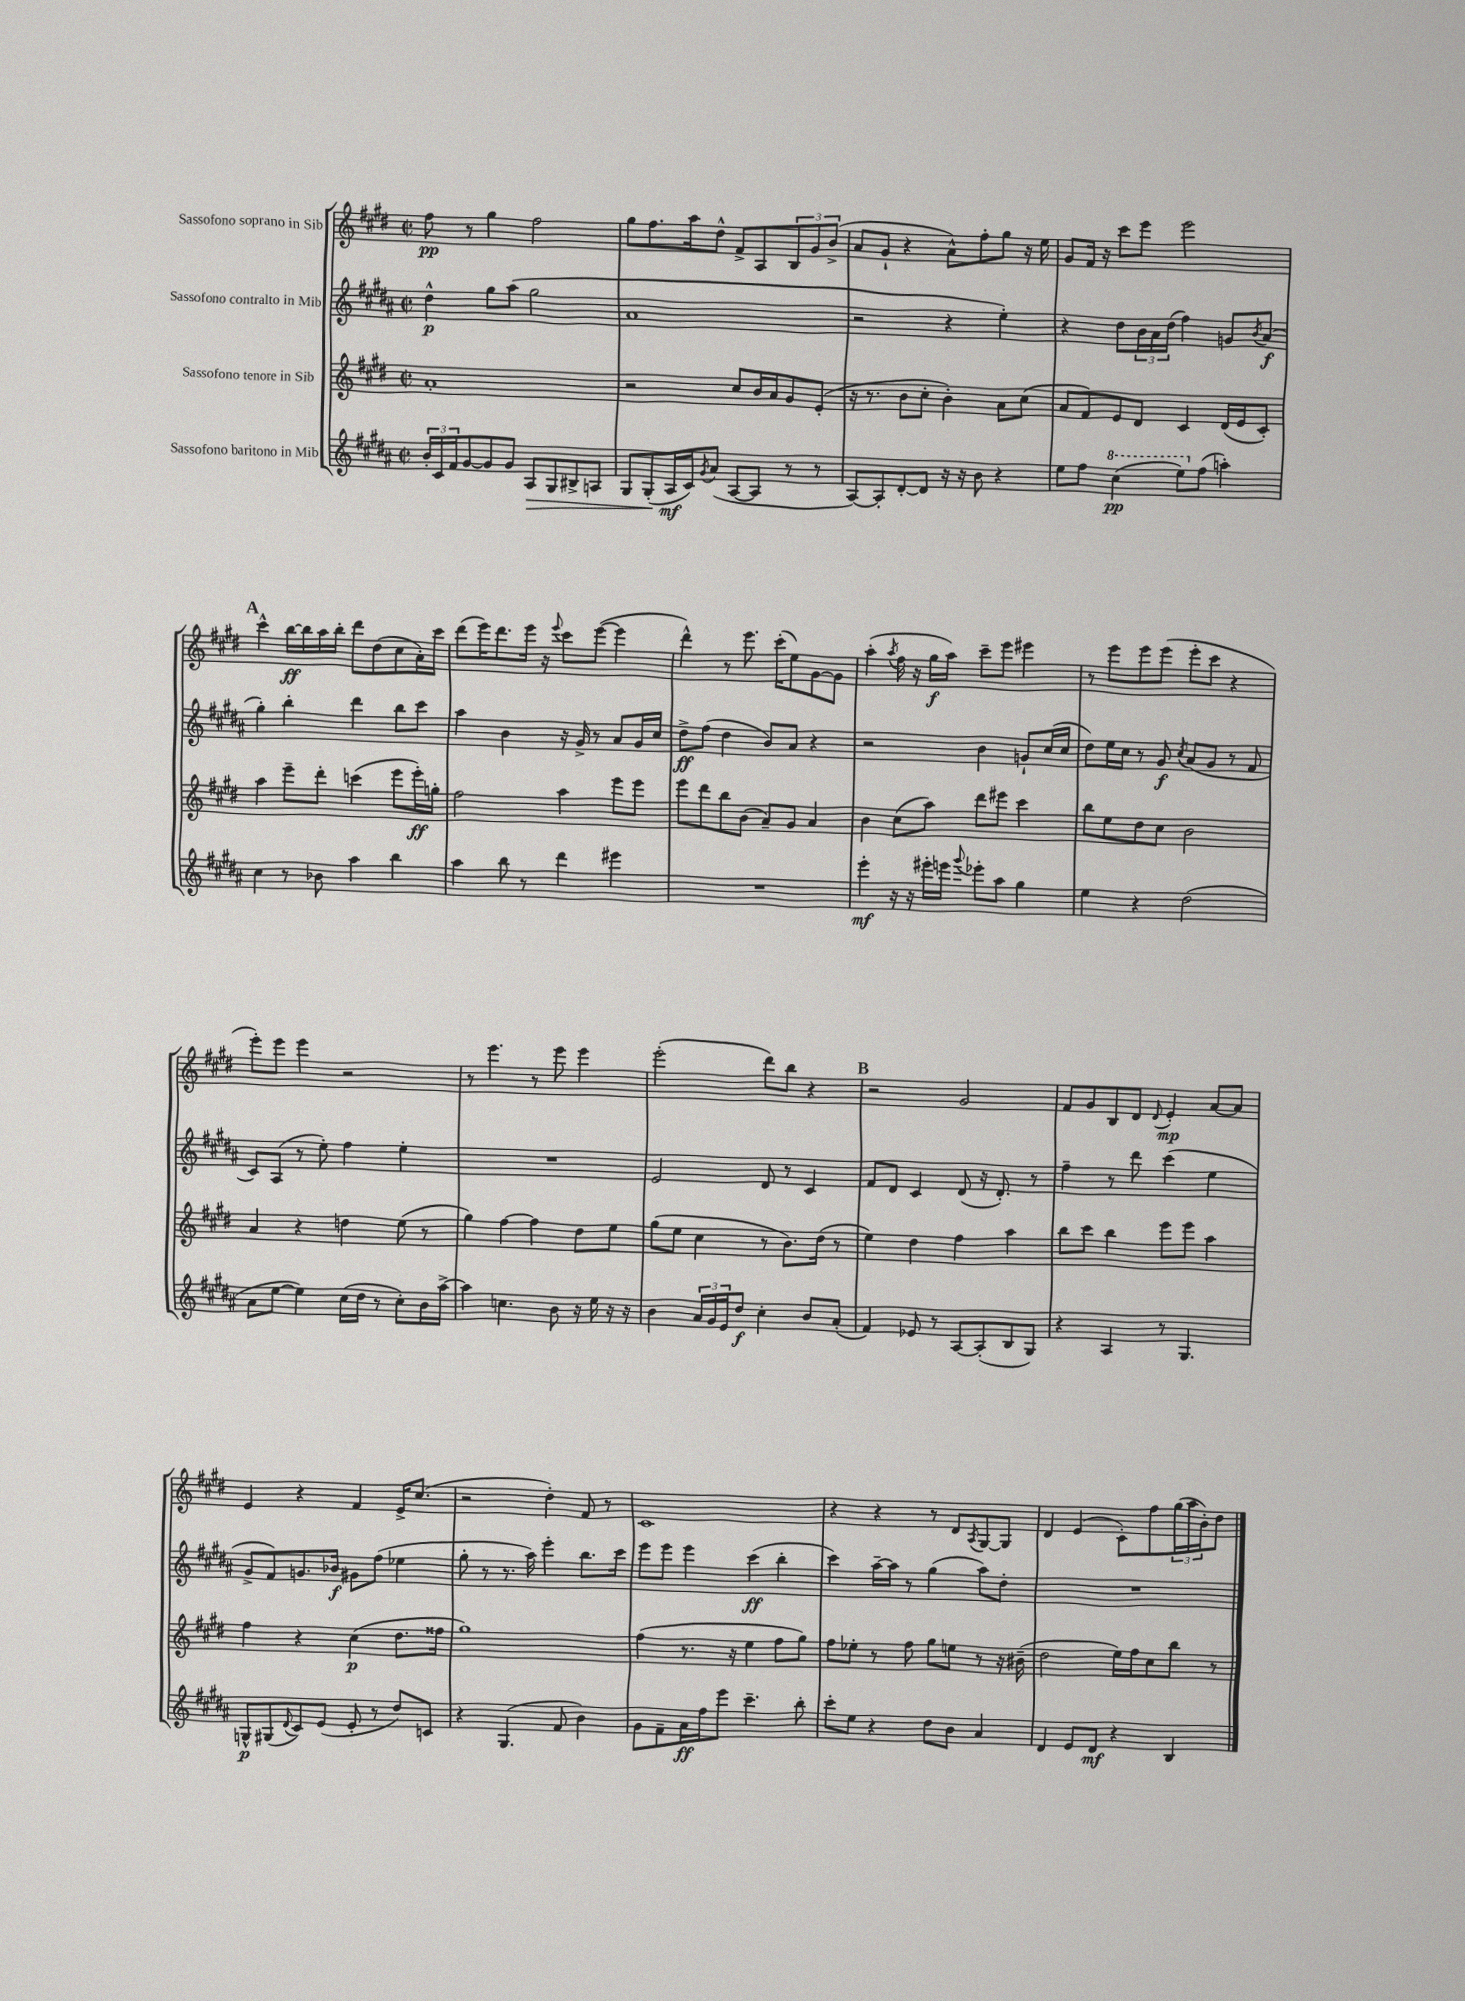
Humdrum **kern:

**kern	**dynam	**kern	**dynam	**kern	**dynam	**kern	**dynam
*part4	*part4	*part3	*part3	*part2	*part2	*part1	*part1
*staff4	*staff4	*staff3	*staff3	*staff2	*staff2	*staff1	*staff1
*I"Sassofono baritono in Mib	*	*I"Sassofono tenore in Sib	*	*I"Sassofono contralto in Mib	*	*I"Sassofono soprano in Sib	*
*clefG2	*	*clefG2	*	*clefG2	*	*clefG2	*
*k[f#c#g#d#a#]	*	*k[f#c#g#d#]	*	*k[f#c#g#d#a#]	*	*k[f#c#g#d#]	*
*M2/2	*	*M2/2	*	*M2/2	*	*M2/2	*
*met(c|)	*	*met(c|)	*	*met(c|)	*	*met(c|)	*
=1	=1	=1	=1	=1	=1	=1	=1
24b'/LL	.	1a'	.	4dd#^^\	p	8ff#\	pp
24c#/	.	.	.	.	.	.	.
24f#/J	.	.	.	.	.	.	.
[8g#/	.	.	.	.	.	8r	.
8g#/]	.	.	.	8gg#\L	.	4gg#\	.
8g#/J	.	.	.	(8aa#\J	.	.	.
!	!LO:HP:b	!	!	!	!	!	!
8A#/L	>	.	.	2gg#\	.	2ff#\	.
8G#/	.	.	.	.	.	.	.
8B#X^/	.	.	.	.	.	.	.
8An/J	.	.	.	.	.	.	.
=2	=2	=2	=2	=2	=2	=2	=2
8G#/L	.	2r	.	1a#	.	8gg#\L	.
(8G#'/	.	.	.	.	.	8.ff#\	.
16A#/L	] mf	.	.	.	.	.	.
16c#/J)	.	.	.	.	.	16aa\k	.
8qg#/	.	.	.	.	.	.	.
(8a#/J	.	.	.	.	.	8dd#^^\J	.
[8A#/L	.	8cc#/L	.	.	.	8f#^/L	.
8A#/J]	.	16b/L	.	.	.	8A/	.
.	.	16a/J	.	.	.	.	.
8r	.	8g#/	.	.	.	12B/	.
.	.	.	.	.	.	12g#/	.
8r	.	(8e'/J	.	.	.	.	.
.	.	.	.	.	.	(12b^/J	.
=3	=3	=3	=3	=3	=3	=3	=3
[8A#/L)	.	16r	.	2r	.	8a/L	.
.	.	8.r	.	.	.	.	.
8A#'/]	.	.	.	.	.	8g#`/J	.
[8d#'/	.	8b\L	.	.	.	4r	.
8d#/J]	.	8cc#'\J	.	.	.	.	.
16r	.	4b'\)	.	4r	.	8a^^\L)	.
16r	.	.	.	.	.	.	.
8b\	.	.	.	.	.	8ff#'\	.
4r	.	8a\L	.	4ee'\)	.	8gg#\J	.
.	.	(8cc#\J	.	.	.	16r	.
.	.	.	.	.	.	16ee\	.
=4	=4	=4	=4	=4	=4	=4	=4
8ee\L	.	8a/L	.	4r	.	8g#/L	.
8ff#\J	.	8f#/)	.	.	.	16f#/Jk	.
.	.	.	.	.	.	16r	.
*8va	*	*	*	*	*	*	*
(4ccc#\	pp	8e/	.	8dd#\L	.	8ccc#\L	.
.	.	8d#/J	.	24b\L	.	8eee\J	.
.	.	.	.	24a#\	.	.	.
.	.	.	.	(24dd#\JJ	.	.	.
8eee\L)	.	4c#/	.	4ff#\)	.	2eee\	.
*X8va	*	*	*	*	*	*	*
(8ff#\J	.	.	.	.	.	.	.
4aan'\)	.	(16d#/LL	.	8gn/L	.	.	.
.	.	16e/J	.	.	.	.	.
.	.	.	.	8qb/	.	.	.
.	.	8c#'/J)	.	(8a#/J	f	.	.
!!LO:LB:g=z
!!LO:REH:place=s1:t=A
=5	=5	=5	=5	=5	=5	=5	=5
4cc#\	.	4aa\	.	4gg#'\)	.	4ccc#^^\	.
8r	.	8eee~\L	.	4bb'\	.	[16bb\LL	ff
.	.	.	.	.	.	16bb\]	.
8b-X\	.	8ddd#'\J	.	.	.	16aa\	.
.	.	.	.	.	.	16bb'\JJ	.
4aa#\	.	(4cccn\	.	4ddd#\	.	8ddd#\L	.
.	.	.	.	.	.	(8dd#\	.
4bb\	.	8eee\L	.	8bb\L	.	8cc#\	.
.	.	16eee'\L)	ff	8ccc#\J	.	16a'\L)	.
.	.	16ggn'\JJ	.	.	.	16ccc#\JJ	.
=6	=6	=6	=6	=6	=6	=6	=6
4aa#\	.	2ff#\	.	4aa#\	.	(8ddd#\L	.
.	.	.	.	.	.	16eee\K)	.
.	.	.	.	.	.	8.ddd#\	.
8bb\	.	.	.	4b\	.	.	.
8r	.	.	.	.	.	16eee\Jk	.
.	.	.	.	.	.	16r	.
.	.	.	.	.	.	8qqeee/	.
4ddd#\	.	4aa\	.	16r	.	8ccc#\L	.
.	.	.	.	16g#^/	.	.	.
.	.	.	.	8r	.	([8eee\J	.
4eee#X\	.	8eee\L	.	8a#/L	.	4eee\]	.
.	.	8eee\J	.	16g#/L	.	.	.
.	.	.	.	16cc#/JJ	.	.	.
=7	=7	=7	=7	=7	=7	=7	=7
1r	.	8eee\L	.	8dd#^\L	ff	4ddd#^^\)	.
.	.	8ddd#\	.	(8ff#\J	.	.	.
.	.	8bb\	.	4dd#\	.	8r	.
.	.	(8b\J	.	.	.	8.eee\	.
.	.	8a~/L)	.	8b/L)	.	.	.
.	.	.	.	.	.	(16ccc#'\KL	.
.	.	8g#/J	.	8a#/J	.	8ee\)	.
.	.	4a/	.	4r	.	[8g#\	.
.	.	.	.	.	.	8g#\J]	.
=8	=8	=8	=8	=8	=8	=8	=8
4eee'\	mf	4b\	.	2r	.	(4aa'\	.
.	.	.	.	.	.	8qaa/	.
16r	.	(8cc#\L	.	.	.	16ff#\	.
16r	.	.	.	.	.	16r	.
16eee#X'\LL	.	8aa\J)	.	.	.	16gg#\LL	f
16eeen\JJ	.	.	.	.	.	16aa\JJ)	.
8qqggg#/	.	.	.	.	.	.	.
8eee-X'\L	.	8ddd#\L	.	4b\	.	8ccc#~\L	.
8aa#\J	.	8eee#X\J	.	.	.	8eee\J	.
4gg#\	.	4ccc#\	.	8gn`/L	.	4eee#X\	.
.	.	.	.	(16cc#/L	.	.	.
.	.	.	.	16cc#/JJ	.	.	.
=9	=9	=9	=9	=9	=9	=9	=9
4ee\	.	8bb\L	.	8dd#\L)	.	8r	.
.	.	8ee\	.	16ee\L	.	8eee\L	.
.	.	.	.	16cc#\JJ	.	.	.
4r	.	8dd#\	.	8r	.	8eee\	.
.	.	8cc#\J	.	8g#/	f	(8eee\J	.
.	.	.	.	8qcc#/	.	.	.
(2dd#\	.	2b\	.	(8a#/L	.	8eee'\L	.
.	.	.	.	8g#/J	.	8ccc#\J	.
.	.	.	.	8r	.	4r	.
.	.	.	.	8f#/	.	.	.
!!LO:LB:g=z
=10	=10	=10	=10	=10	=10	=10	=10
8a#\L	.	4a/	.	8c#/L)	.	8eee'\L)	.
[8ee\J	.	.	.	(8A#/J	.	8eee\J	.
4ee\])	.	4r	.	8r	.	4eee\	.
.	.	.	.	8ee'\)	.	.	.
(16cc#\LL	.	4ddn\	.	4ff#\	.	2r	.
16dd#\JJ	.	.	.	.	.	.	.
8r	.	.	.	.	.	.	.
8cc#'\L)	.	(8ee\	.	4ee'\	.	.	.
16b\L	.	8r	.	.	.	.	.
[16aa#^\JJ	.	.	.	.	.	.	.
=11	=11	=11	=11	=11	=11	=11	=11
4aa#\]	.	4gg#\)	.	1r	.	8r	.
.	.	.	.	.	.	4.eee\	.
4.ccn\	.	[4ff#\	.	.	.	.	.
.	.	4ff#\]	.	.	.	8r	.
8b\	.	.	.	.	.	8eee\	.
16r	.	8dd#\L	.	.	.	4eee\	.
16ee\	.	.	.	.	.	.	.
16r	.	8ee\J	.	.	.	.	.
16r	.	.	.	.	.	.	.
=12	=12	=12	=12	=12	=12	=12	=12
4b\	.	(8gg#\L	.	2e/	.	(2eee'\	.
.	.	8ee\J	.	.	.	.	.
24a#/LL	.	4cc#\	.	.	.	.	.
24g#/	.	.	.	.	.	.	.
24e/J	.	.	.	.	.	.	.
8dd#/J	f	.	.	.	.	.	.
4cc#'\	.	8r	.	8d#/	.	8ddd#\L)	.
.	.	8.b\L)	.	8r	.	8bb\J	.
8b/L	.	.	.	4c#/	.	4r	.
.	.	(16dd#\Jk	.	.	.	.	.
(8a#'/J	.	8r	.	.	.	.	.
!!LO:REH:place=s1:t=B
=13	=13	=13	=13	=13	=13	=13	=13
4f#/)	.	4ee\)	.	8f#/L	.	2r	.
.	.	.	.	8d#/J	.	.	.
8e-X/	.	4dd#\	.	4c#/	.	.	.
8r	.	.	.	.	.	.	.
[8A#/L	.	4ff#\	.	(8d#/	.	2g#/	.
(8A#'/]	.	.	.	16r	.	.	.
.	.	.	.	8.d#'/)	.	.	.
8B/	.	4aa\	.	.	.	.	.
8G#/J)	.	.	.	8r	.	.	.
=14	=14	=14	=14	=14	=14	=14	=14
4r	.	8bb\L	.	4ff#~\	.	8f#/L	.
.	.	8ccc#\J	.	.	.	8g#/	.
4A#/	.	4bb\	.	8r	.	8B/	.
.	.	.	.	8ddd#\	.	8d#/J	.
.	.	.	.	.	.	8qqd#/	.
8r	.	8eee\L	.	(4ccc#\	.	4e'/	mp
4.G#/	.	8eee\J	.	.	.	.	.
.	.	4aa\	.	4ee\	.	[8a/L	.
.	.	.	.	.	.	8a/J]	.
!!LO:LB:g=z
=15	=15	=15	=15	=15	=15	=15	=15
8Gn^^/L	p	4ff#\	.	8g#^/L	.	4e/	.
(8G#X/	.	.	.	8f#/)	.	.	.
8qqd#/	.	.	.	.	.	.	.
8c#/)	.	4r	.	8.gn/	.	4r	.
(8e/J	.	.	.	.	.	.	.
.	.	.	.	16b-X/Jk	f	.	.
8e'/	.	(4cc#\	p	8g#X\L	.	4f#/	.
8r	.	.	.	(8ff#\J	.	.	.
8dd#/L)	.	8.dd#\L	.	4ee-X\	.	16e^/KL	.
.	.	.	.	.	.	(8.cc#/J	.
8cn/J	.	.	.	.	.	.	.
.	.	16ff##X\Jk	.	.	.	.	.
=16	=16	=16	=16	=16	=16	=16	=16
4r	.	1gg#)	.	8gg#'\	.	2r	.
.	.	.	.	8r	.	.	.
(4.G#/	.	.	.	8.r	.	.	.
.	.	.	.	16aa#\)	.	.	.
.	.	.	.	4eee'\	.	4dd#'\)	.
8f#/	.	.	.	.	.	.	.
4b\)	.	.	.	8.bb\L	.	8f#/	.
.	.	.	.	.	.	8r	.
.	.	.	.	16ccc#\Jk	.	.	.
=17	=17	=17	=17	=17	=17	=17	=17
8g#\L	.	(4ff#\	.	8eee\L	.	1c#	.
8f#~\	.	.	.	8eee\J	.	.	.
16a#\L	ff	8.r	.	4eee\	.	.	.
16ff#\J	.	.	.	.	.	.	.
8eee\J	.	.	.	.	.	.	.
.	.	16r	.	.	.	.	.
4.ccc#~\	.	4ee\	.	(4ccc#\	ff	.	.
.	.	8ff#\L	.	4bb'\	.	.	.
8bb'\	.	8gg#\J)	.	.	.	.	.
=18	=18	=18	=18	=18	=18	=18	=18
8ccc#'\L	.	8ff#\L	.	4ccc#\)	.	4r	.
8ee\J	.	8ee-X'\J	.	.	.	.	.
4r	.	8r	.	[16aa#~\LL	.	4r	.
.	.	.	.	16aa#\JJ]	.	.	.
.	.	8ff#\	.	8r	.	.	.
8dd#\L	.	8gg#\L	.	(4gg#\	.	8r	.
8b\J	.	8een\J	.	.	.	8d#/L	.
.	.	.	.	.	.	8qA/	.
4a#/	.	8r	.	8aa#\L)	.	[8G#/	.
.	.	16r	.	8dd#'\J	.	8G#/J]	.
.	.	(16b#X~\	.	.	.	.	.
=19	=19	=19	=19	=19	=19	=19	=19
4d#/	.	2dd#\	.	1r	.	4d#/	.
8e/L	.	.	.	.	.	(4e/	.
8d#/J	mf	.	.	.	.	.	.
4r	.	16ee\LL)	.	.	.	8c#'\L)	.
.	.	16ff#\J	.	.	.	.	.
.	.	8cc#\	.	.	.	8ff#\	.
4B/	.	8bb\J	.	.	.	(24gg#\L	.
.	.	.	.	.	.	24aa\	.
.	.	.	.	.	.	24b'\J)	.
.	.	8r	.	.	.	8dd#\J	.
==	==	==	==	==	==	==	==
*-	*-	*-	*-	*-	*-	*-	*-
